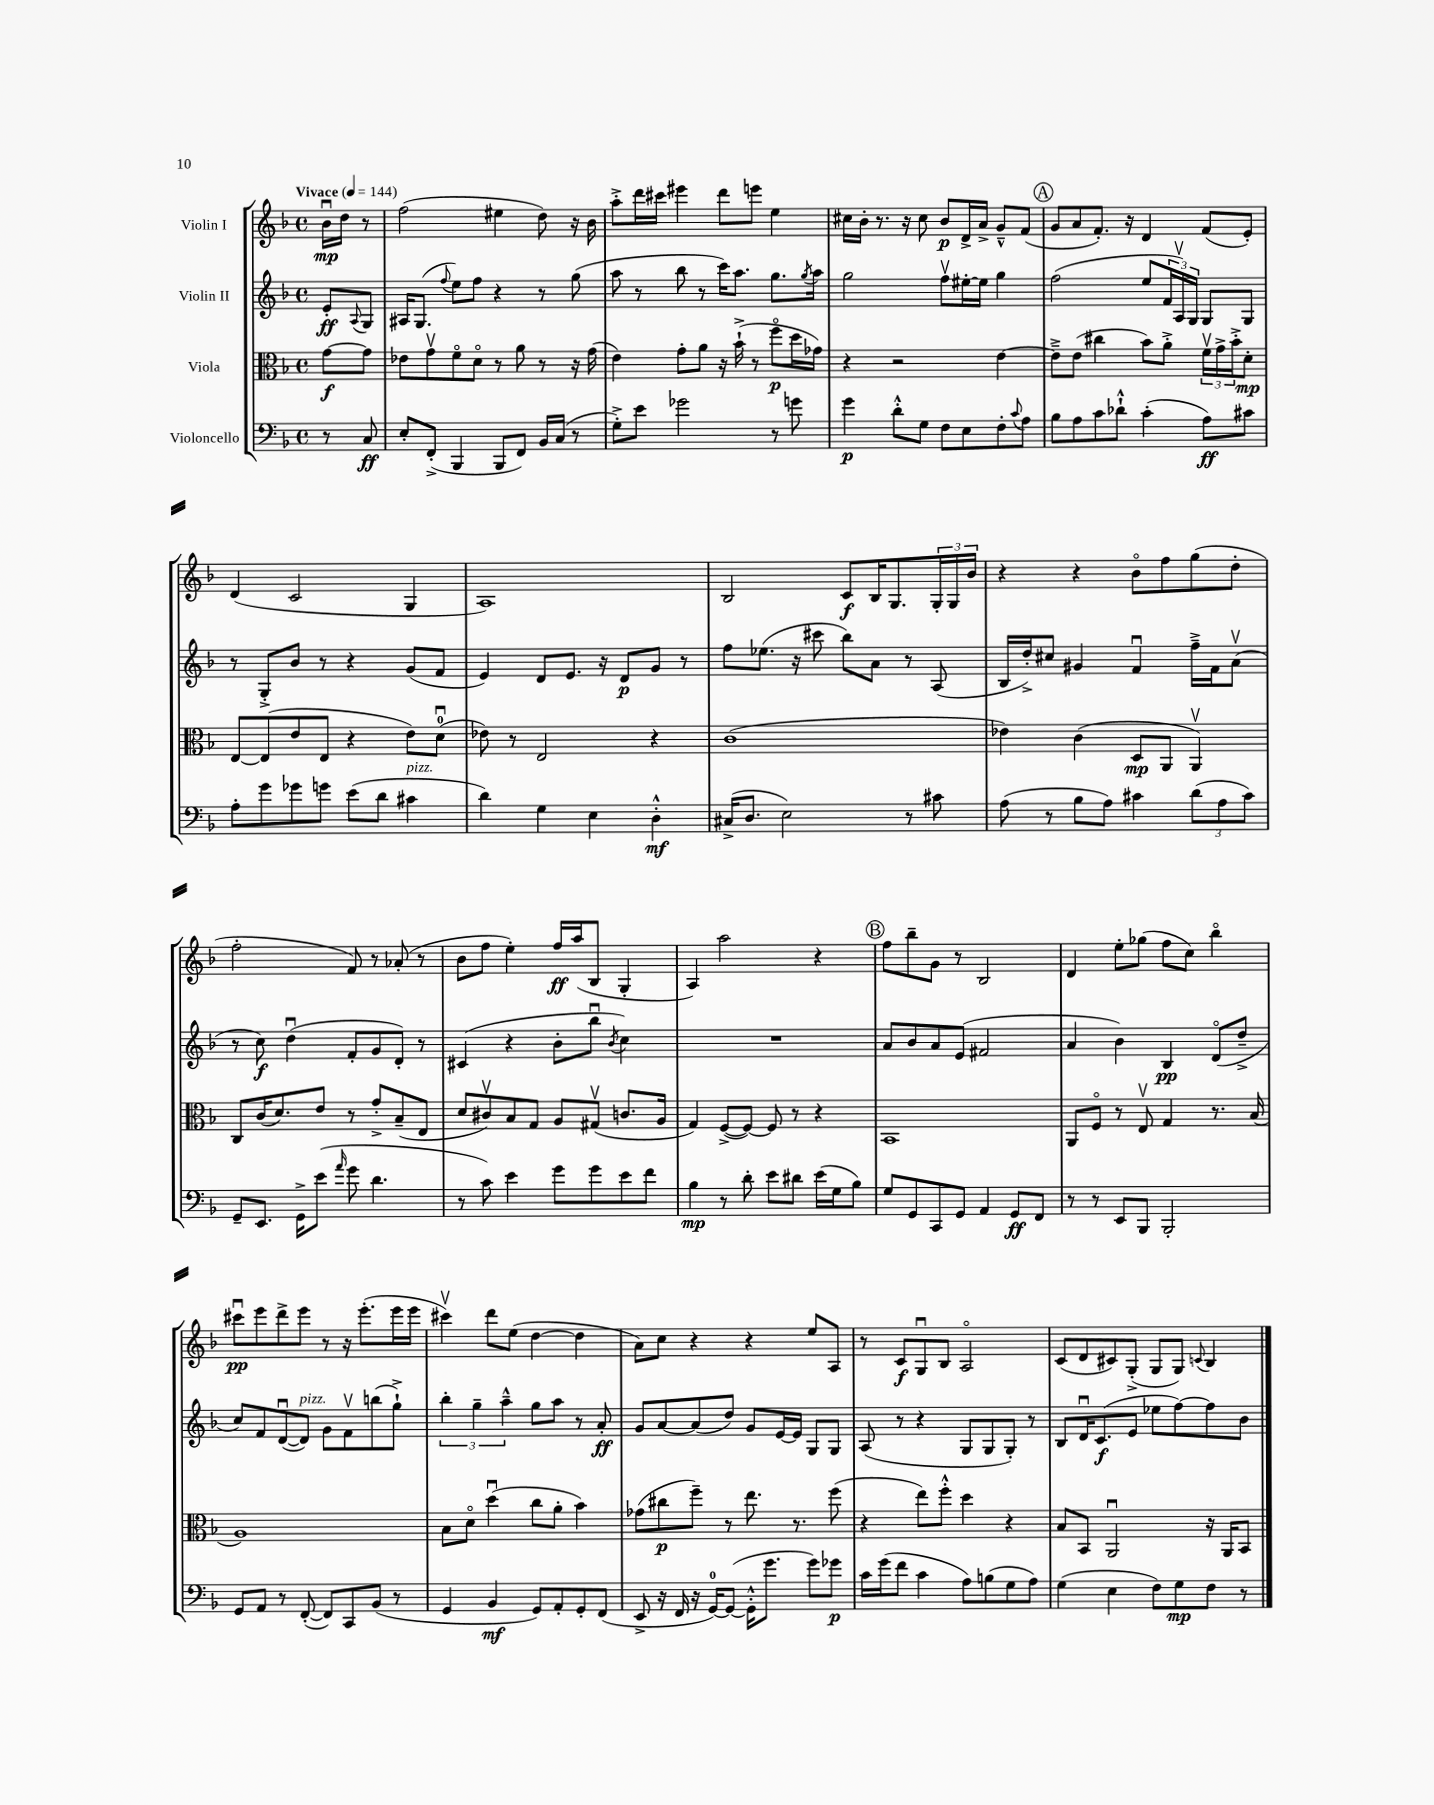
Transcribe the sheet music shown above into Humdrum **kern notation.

**kern	**kern	**kern	**kern
*staff4	*staff3	*staff2	*staff1
*clefF4	*clefC3	*clefG2	*clefG2
*k[b-]	*k[b-]	*k[b-]	*k[b-]
*M4/4	*M4/4	*M4/4	*M4/4
*met(c)	*met(c)	*met(c)	*met(c)
*MM144	*MM144	*MM144	*MM144
8r	[8g\L	8e'/L	16b-u\LL
.	.	.	16dd\JJ
.	.	8qqA/	.
8C/	8g\]J	8G/J	8r
=	=	=	=
8E'/L	8e-\L	16A#/LK	(2ff\
.	.	(8.G/J	.
(8FF'^/J	8gv\	.	.
.	.	8qqff/	.
4BBB-/	8fo\	8ee\L)	.
.	8do\J	8ff\J	.
8BBB-/L	8r	4r	4ee#\
8FF/J)	8a\	.	.
16BB-/LL	8r	8r	8dd\)
(16C/JJ	.	.	.
8r	16r	(8gg\	16r
.	(16g\	.	16b-\
=	=	=	=
8G'^\L)	4e\)	8aa\	8aa'^\L
8e\J	.	8r	16ddd\L
.	.	.	16ccc#\JJ
2g-\	8g'\L	8bb-\	4eee#\
.	8a\J	8r	.
.	16r	16ccc\LK)	8ddd\L
.	(16b-`^\	8.aa\J	.
.	8r	.	8eee\J
8r	8ffo\L	8.gg\L	4ee\
8g\	16dd\L	.	.
.	.	8qgg/	.
.	16g-\JJ)	16aa\Jk	.
=	=	=	=
4g\	4r	2gg\	16cc#\LL
.	.	.	16b-'\JJ
.	.	.	8.r
8d'^^\L	2r	.	.
.	.	.	16r
8G\J	.	.	8cc#\
8F\L	.	8ffv\L	8b-/L
8E\	.	[16ee#'\L	16d^/L
.	.	16ee#\]JJ	16a^/JJ
8F'\	[4e\	4gg\	8g~^^/L
8qqc/	.	.	.
8A\J	.	.	(8f/J
=	=	=	=
8B-\L	8e~^\]L	(2ff\	8g/L
8A\	(8e\J	.	8a/
8c\	4cc#\	.	8.f'/J)
8d-`^^\J	.	.	.
.	.	.	16r
(4c'\	8b-\L)	8ee/L	4d/
.	8a'^\J	24f/L	.
.	.	24Av/)	.
.	.	24G/JJ	.
8A\L)	24fv\LL	8G/L	(8f/L
.	24g^\	.	.
.	24b-'^\J	.	.
8c#\J	8d'\J	8G/J	8e'/J)
=	=	=	=
8A'\L	[8E/L	8r	(4d/
8g\	(8E/]	8G'^/L	.
8g-\	8e/	8b-/J	2c/
8g\J	8E/J	8r	.
(8e\L	4r	4r	.
8d\J	.	.	.
4c#\	8e\L)	(8g/L	4G/
.	(8du\J	8f/J	.
=	=	=	=
4d\)	8e-\)	4e/)	1A)
.	8r	.	.
4G\	2E/	8d/L	.
.	.	8.e/J	.
4E\	.	.	.
.	.	16r	.
.	.	8d/L	.
4D'^^\	4r	8g/J	.
.	.	8r	.
=	=	=	=
(16C#^/LK	(1c	8ff\L	2B-/
8.D/J	.	.	.
.	.	(8.ee-\J	.
2E\)	.	.	.
.	.	16r	.
.	.	8ccc#\	.
.	.	8bb-\L)	8c/L
.	.	8a\J	16B-/K
.	.	.	8.G/
8r	.	8r	.
8c#\	.	(8A/	24G'/L
.	.	.	24G/
.	.	.	24b-/JJ
=	=	=	=
(8A\	4e-\)	16B-/LL	4r
.	.	16dd'^/J)	.
8r	.	8cc#/J	.
8B-\L	(4c\	4g#/	4r
8A\J)	.	.	.
4c#\	8D/L	4fu/	8b-o\L
.	8AA/J	.	8ff\
(12d\L	4AAv/)	16ff~^\LL	(8gg\
.	.	16f\J	.
12A\	.	.	.
.	.	(8av\J	8dd'\J
12c#\J)	.	.	.
=	=	=	=
8GG~/L	8C/L	8r	2ff'\
8.EE/J	(16c/K	8cc\)	.
.	8.d/)	.	.
.	.	(4ddu\	.
16GG^\LK	.	.	.
(8e\J	8e/J	.	.
16qqa/	.	.	.
8g\	8r	8f'/L	8f/)
4.d\	8g'^/L	8g/	8r
.	(8B-~/	8d'/J)	(8a-'/
.	8E/J	8r	8r
=	=	=	=
8r	8d/L	(4c#/	8b-\L
8c\)	8c#v/)	.	8ff\J
4e\	8B-/	4r	4ee'\)
.	8G/J	.	.
8g\L	8A/L	8b-'\L	16ff/LL
.	.	.	(16aa/J
8g\	(8G#v/J	8bb-u\J	8B-/J
.	.	8qb-/	.
8e\	8.c/L	4cc\)	4G'/
8f\J	.	.	.
.	16A/Jk	.	.
=	=	=	=
4B-\	4G/)	1r	4A/)
8r	([8F^/L	.	2aa\
8d'\	8F/_J)	.	.
8e\L	8F/]	.	.
8d#\J	8r	.	.
(16e\LL	4r	.	4r
16G\J	.	.	.
8B-\J)	.	.	.
=	=	=	=
8G/L	1BB-	8a/L	8ff\L
8GG/	.	8b-/	8bb-~\
8CC/	.	8a/	8g\J
8GG/J	.	(8e/J	8r
4AA/	.	2f#/	2B-/
8GG/L	.	.	.
8FF/J	.	.	.
=	=	=	=
8r	8AA/L	4a/	4d/
8r	8Fo/J	.	.
8EE/L	8r	4b-\)	8ee'\L
8BBB-/J	8Ev/	.	(8gg-\J
2BBB-'/	4G/	4B-/	8ff\L
.	.	.	8cc\J)
.	8.r	(8do/L	4bb-o\
.	.	8dd~^/J	.
.	(16B-/	.	.
=	=	=	=
8GG/L	1A)	8cc/L)	8ccc#u\L
8AA/J	.	8f/	8eee\
8r	.	([8du/	8ddd^\
([8FF'/	.	8d/]J)	8eee\J
8FF/]L)	.	8g\L	8r
8CC/	.	8fv\	16r
.	.	.	(8.eee'\L
(8BB-/J	.	(8bb\	.
8r	.	8gg`^\J)	16eee\L
.	.	.	16eee\JJ
=	=	=	=
4GG/	8B-\L	6bb-'\	4ccc#v\)
.	8do\J	.	.
.	.	6gg~\	.
4BB-/	(4ddu\	.	8ddd\L
.	.	6aa~^^\	.
.	.	.	(8ee\J
8GG/L)	8cc\L	8gg\L	[4dd\
8AA'/	8a'\J	8aa\J	.
8GG'/	4b-\)	8r	4dd\]
(8FF/J	.	8a'/	.
=	=	=	=
8EE^/	(8g-\L	8g/L	8a\L)
16r	8cc#\	[8a/	8cc\J
16FF/	.	.	.
16r	8ff~\J)	(8a/]	4r
[16GG/LK)	.	.	.
(8GG/_J	8r	8dd/J)	.
16GG'^^\]LK	8.ee\	8g/L	4r
8.g\J	.	.	.
.	.	[16e/L	.
.	8.r	16e/]JJ	.
8g\L)	.	8G/L	8ee/L
8g-\J	(8ff\	8G/J	8A/J
=	=	=	=
16c\LL	4r	(8A/	8r
(16g\J	.	.	.
8f\J	.	8r	8c/L
4c\	8ee\L)	4r	8Gu/
.	8ff'^^\J	.	8B-/J
8A\L)	4dd\	8G/L	2Ao/
(8B\	.	8G/	.
8G\	4r	8G'/J)	.
8A\J)	.	8r	.
=	=	=	=
(4G\	8B-/L	8B-/L	(8c/L
.	8BB-/J	16du/K	8d/
.	.	(8.c/	.
4E\	2AAu/	.	8c#/)
.	.	8e/J	(8G'^/J
8F\L)	.	8ee-\L	8G/L
8G\	.	[8ff\)	8G/J)
.	.	.	8qqc/
8F\J	16r	8ff\]	4B-/
.	16AA/LK	.	.
8r	8BB-/J	8b-\J	.
==	==	==	==
*-	*-	*-	*-
